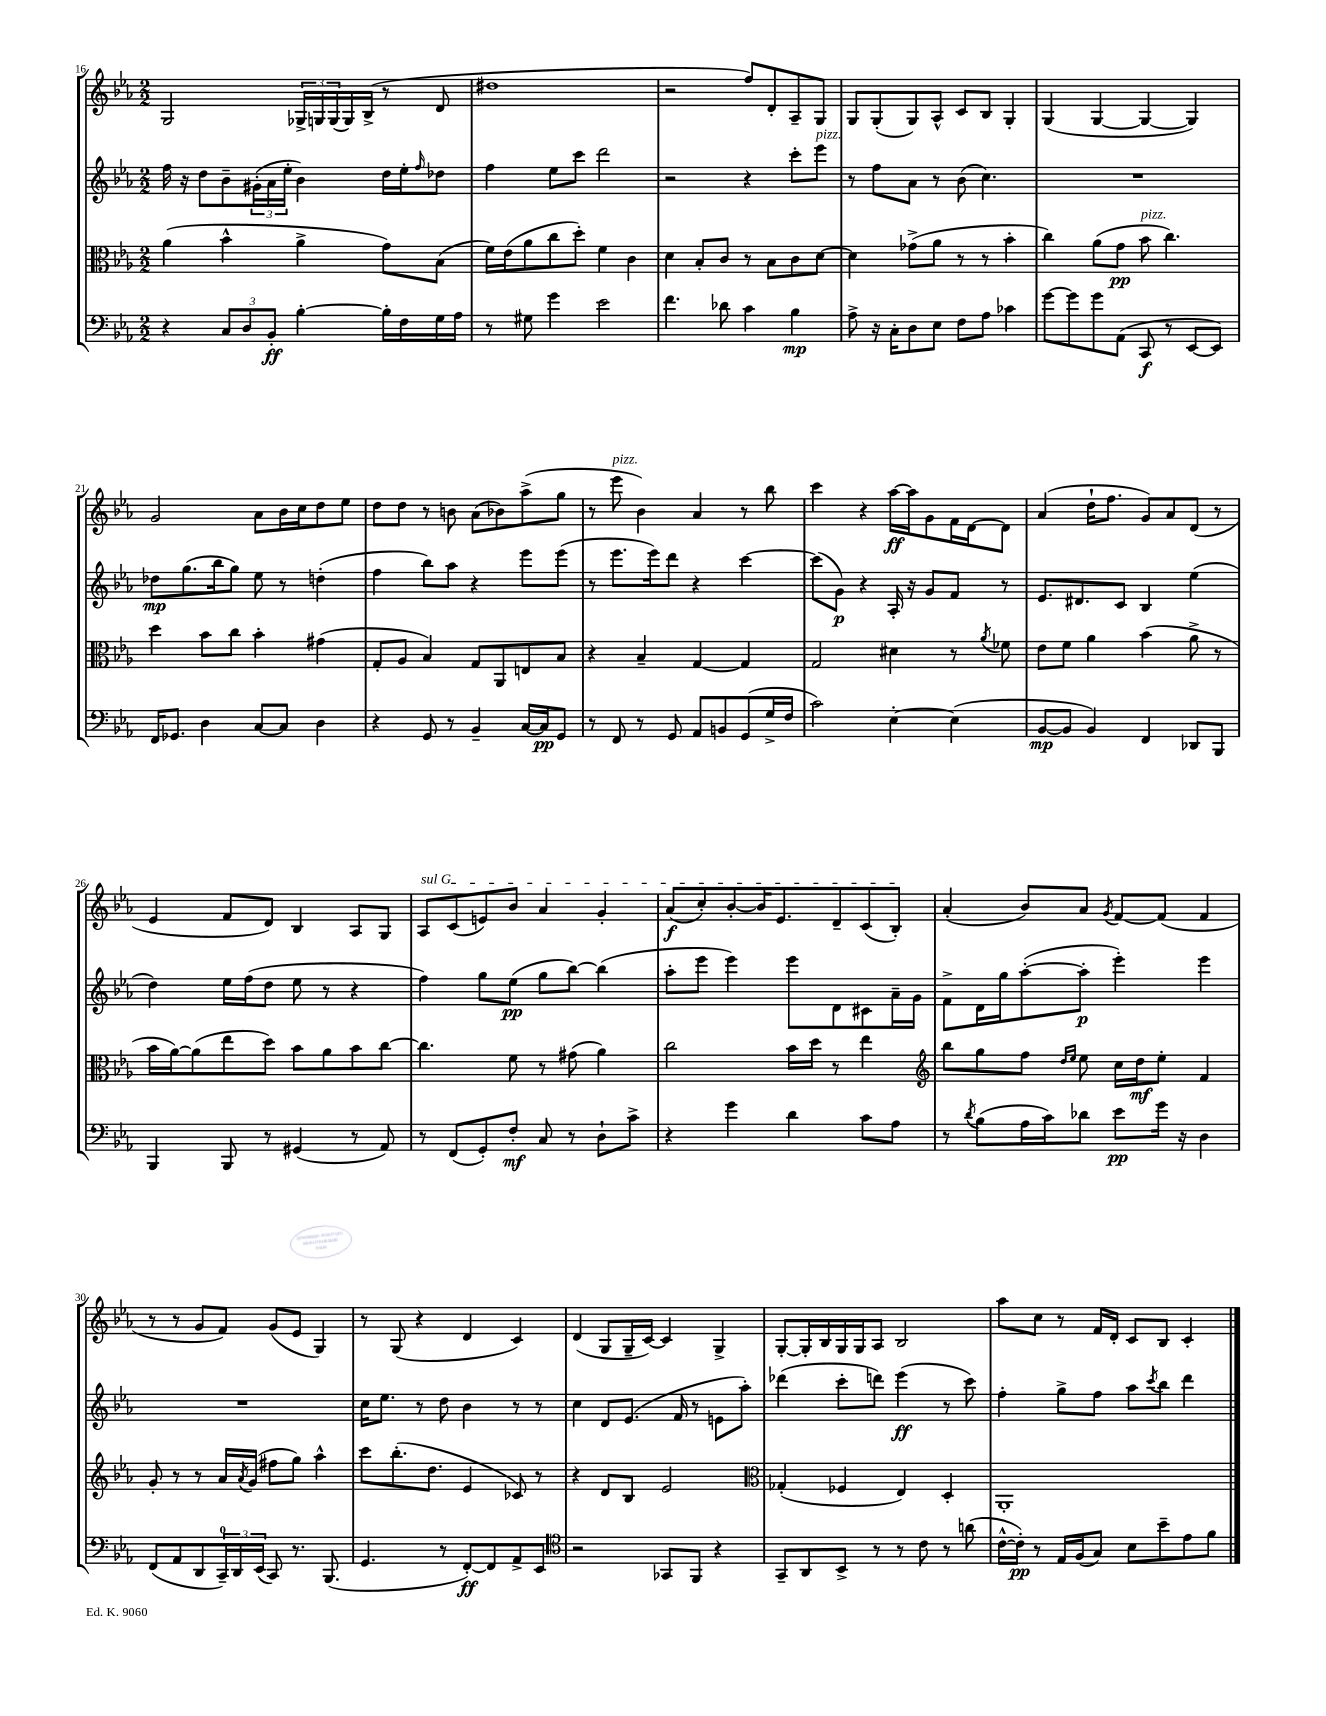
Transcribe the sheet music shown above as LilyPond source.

<<
\new StaffGroup <<
\new Staff = "s0" {
    \clef treble \key ees \major \numericTimeSignature \time 2/2
    g2 \tuplet 3/2 { ges16-> g16 g16( } g16) bes16->( r8 d'8 |
    dis''1 |
    r2 f''8) d'8-. aes8-- g8 |
    g8 g8-.( g8) aes8-^ c'8 bes8 g4-. |
    g4( g4~ g4~ g4) |
    g'2 aes'8 bes'16 c''16 d''8 ees''8 |
    d''8 d''8 r8 b'8 aes'8( bes'8) aes''8->( g''8 |
    r8 ees'''8^\markup { \italic "pizz." } bes'4) aes'4 r8 bes''8 |
    c'''4 r4 aes''16~\ff aes''16 g'8 f'16 d'16~ d'8 |
    aes'4( d''16-! f''8. g'8) aes'8 d'8( r8 |
    ees'4 f'8 d'8) bes4 aes8 g8 |
    \once \override TextSpanner.bound-details.left.text = \markup { \italic "sul G" } aes8\startTextSpan c'8( e'8) bes'8 aes'4 g'4-. |
    aes'8\f( c''8-.) bes'8~-. bes'16 ees'8. d'8-- c'8( bes8-.\stopTextSpan) |
    aes'4-.( bes'8) aes'8 \acciaccatura { g'8 } f'8~ f'8( f'4 |
    r8 r8 g'8 f'8) g'8( ees'8 g4) |
    r8 g8( r4 d'4 c'4) |
    d'4( g8 g16-- c'16~) c'4 g4-> |
    g8~-. g16-. bes16 g16 g16 aes8 bes2 |
    aes''8 c''8 r8 f'16 d'16-. c'8 bes8 c'4-. \bar "|." |
}
\new Staff = "s1" {
    \clef treble \key ees \major \numericTimeSignature \time 2/2
    f''16 r16 d''8 bes'8-- \tuplet 3/2 { gis'16-.( aes'16 ees''16-. } bes'4) d''16 ees''16-. \grace { f''16 } des''8 |
    f''4 ees''8 c'''8 d'''2 |
    r2 r4 c'''8-. ees'''8^\markup { \italic "pizz." } |
    r8 f''8 aes'8 r8 bes'8( c''4.) |
    R1 |
    des''8\mp g''8.( bes''16 g''8) ees''8 r8 d''4-.( |
    f''4 bes''8) aes''8 r4 ees'''8 ees'''8( |
    r8 ees'''8. ees'''16) d'''8 r4 c'''4~ |
    c'''8( g'8\p) r4 aes16-. r16 g'8 f'8 r8 |
    ees'8. dis'8. c'8 bes4 ees''4( |
    d''4) ees''16 f''16( d''8 ees''8 r8 r4 |
    f''4) g''8 ees''8\pp( g''8 bes''8~) bes''4( |
    aes''8-. ees'''8 ees'''4) ees'''8 d'8 cis'8 aes'16-- g'16 |
    f'8-> d'16 g''16 aes''8~-.( aes''8-.\p ees'''4-.) ees'''4 |
    R1 |
    c''16 ees''8. r8 d''8 bes'4 r8 r8 |
    c''4 d'8 ees'8.( f'16 r8 e'8 aes''8-.) |
    des'''4( c'''8-. d'''8) ees'''4\ff( r8 c'''8) |
    f''4-. g''8-> f''8 aes''8 \acciaccatura { c'''8 } bes''8 d'''4 \bar "|." |
}
\new Staff = "s2" {
    \clef alto \key ees \major \numericTimeSignature \time 2/2
    aes'4( bes'4-^ aes'4-> g'8) bes8( |
    f'16) ees'16( aes'8 c''8 d''8-.) f'4 c'4 |
    d'4 bes8-. c'8 r8 bes8 c'8 d'8~ |
    d'4 ges'8->( aes'8 r8 r8 bes'4-. |
    c''4) aes'8( g'8\pp bes'8^\markup { \italic "pizz." } c''4.) |
    d''4 bes'8 c''8 bes'4-. gis'4( |
    g8-. aes8 bes4) g8 aes,8 e8 bes8 |
    r4 bes4-- g4~ g4 |
    g2 dis'4 r8 \acciaccatura { aes'8 } fes'8 |
    ees'8 f'8 aes'4 bes'4( aes'8-> r8 |
    bes'16 aes'16~) aes'8( ees''8 d''8) bes'8 aes'8 bes'8 c''8~ |
    c''4. f'8 r8 gis'8( aes'4) |
    c''2 bes'16 d''16 r8 ees''4 |
    \clef treble bes''8 g''8 f''8 \grace { d''16 ees''16 } ees''8 c''16 d''16\mf ees''8-. f'4 |
    g'8-. r8 r8 aes'16 \acciaccatura { aes'8 } g'16( fis''8 g''8) aes''4-^ |
    c'''8 bes''8.-.( d''8. ees'4 ces'8) r8 |
    r4 d'8 bes8 ees'2 |
    \clef alto ges4-.( fes4 ees4) d4-. |
    aes,1-. \bar "|." |
}
\new Staff = "s3" {
    \clef bass \key ees \major \numericTimeSignature \time 2/2
    r4 \tuplet 3/2 { c8 d8 bes,8-.\ff } bes4~-. bes16-. f16 g16 aes16 |
    r8 gis8 g'4 ees'2 |
    f'4. des'8 c'4 bes4\mp |
    aes8-> r16 c16-. d8 ees8 f8 aes8 ces'4 |
    g'8~ g'8 g'8 aes,8( c,8\f r8 ees,8~ ees,8) |
    f,16 ges,8. d4 c8~ c8 d4 |
    r4 g,8 r8 bes,4-- c16~ c16\pp g,8 |
    r8 f,8 r8 g,8 aes,8 b,8 g,8( g16-> f16 |
    c'2) ees4~-. ees4( |
    bes,8~\mp bes,8 bes,4) f,4 des,8 bes,,8 |
    bes,,4 bes,,8 r8 gis,4( r8 aes,8) |
    r8 f,8( g,8-.) f8-.\mf c8 r8 d8-! c'8-> |
    r4 g'4 d'4 c'8 aes8 |
    r8 \acciaccatura { d'8 } bes8( aes16 c'16) des'8 ees'8\pp g'16 r16 d4 |
    f,8( aes,8 d,8 \tuplet 3/2 { c,16-0--) d,16 ees,16( } c,8) r8. bes,,8.( |
    g,4. r8 f,8~-.\ff) f,8 aes,8-> ees,8 |
    \clef tenor r2 ges,8 f,8 r4 |
    g,8-- aes,8 bes,8-> r8 r8 c'8 r8 a'8( |
    c'16~-^ c'16-.\pp) r8 ees16 f16( g8) bes8 bes'8-- ees'8 f'8 \bar "|." |
}
>>
>>
\layout { \context { \Score currentBarNumber = #16 } }
